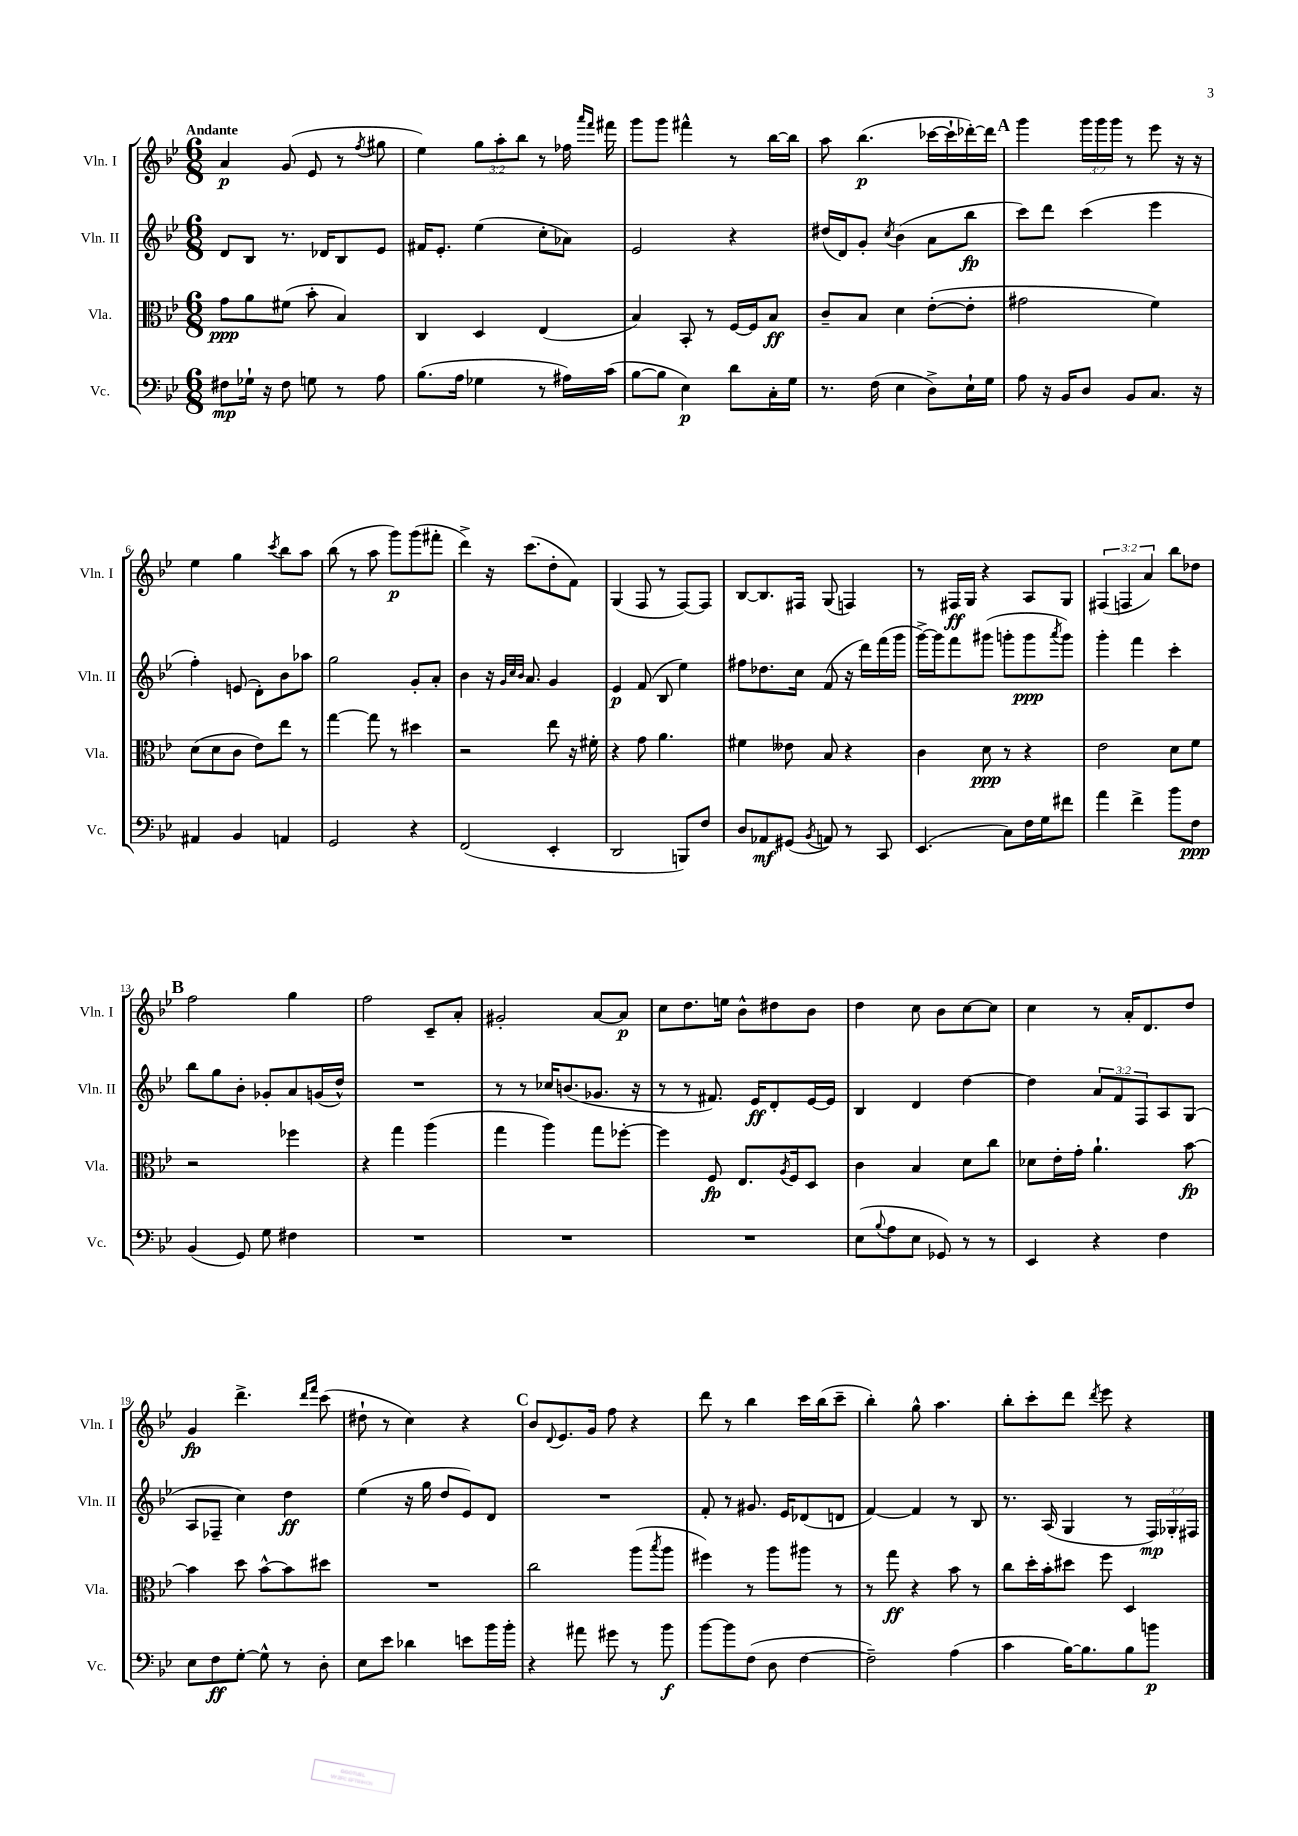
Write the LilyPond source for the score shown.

<<
\new StaffGroup <<
\new Staff = "s0" \with { instrumentName = "Vln. I" shortInstrumentName = "Vln. I" } {
    \clef treble \key bes \major \numericTimeSignature \time 6/8 \override Staff.TupletNumber.text = #tuplet-number::calc-fraction-text \tempo "Andante"
    a'4\p g'8( ees'8 r8 \acciaccatura { f''8 } gis''8 |
    ees''4) \tuplet 3/2 { g''8 a''8-. bes''8 } r8 fes''16 \grace { a'''16 f'''16 } fis'''16 |
    g'''8 g'''8 fis'''4-^ r8 bes''16~ bes''16 |
    a''8 bes''4.\p( ces'''16~ ces'''16-! des'''16~-.) des'''16 |
    \mark \markup { \bold "A" } g'''4 \tuplet 3/2 { g'''16 g'''16 g'''16 } r8 ees'''8 r16 r16 |
    ees''4 g''4 \acciaccatura { c'''8 } bes''8 a''8 |
    bes''8( r8 a''8 g'''8\p) g'''8( fis'''8-. |
    d'''4->) r16 c'''8.( d''8-. f'8) |
    g4( f8 r8 f8~) f8 |
    bes8~ bes8. fis16 g8( f4) |
    r8 fis16\ff g16 r4 a8 g8 |
    \tuplet 3/2 { fis4( f4 a'4) } bes''8 des''8 |
    \mark \markup { \bold "B" } f''2 g''4 |
    f''2 c'8-- a'8-. |
    gis'2-. a'8~ a'8\p |
    c''8 d''8. e''16 bes'8-^ dis''8 bes'8 |
    d''4 c''8 bes'8 c''8~ c''8 |
    c''4 r8 a'16-. d'8. d''8 |
    g'4\fp d'''4.-> \grace { d'''16 f'''16 } c'''8( |
    dis''8-! r8 c''4) r4 |
    \mark \markup { \bold "C" } bes'8 \appoggiatura { d'8 } ees'8. g'16 f''8 r4 |
    d'''8 r8 bes''4 c'''16 bes''16( c'''8-- |
    bes''4-.) g''8-^ a''4. |
    bes''8-. c'''8-. d'''8 \acciaccatura { d'''8 } ees'''8 r4 \bar "|." |
}
\new Staff = "s1" \with { instrumentName = "Vln. II" shortInstrumentName = "Vln. II" } {
    \clef treble \key bes \major \numericTimeSignature \time 6/8 \override Staff.TupletNumber.text = #tuplet-number::calc-fraction-text
    d'8 bes8 r8. des'16 bes8 ees'8 |
    fis'16 ees'8.-. ees''4( c''8-. aes'8) |
    ees'2 r4 |
    dis''16( d'16) g'8-. \acciaccatura { c''8 } bes'4( a'8 bes''8\fp |
    \mark \markup { \bold "A" } c'''8) d'''8 c'''4( ees'''4 |
    f''4-.) e'8( d'8-.) bes'8 aes''8 |
    g''2 g'8-. a'8-. |
    bes'4 r16 \grace { g'32 c''32 bes'32 } a'8. g'4 |
    ees'4\p f'8( bes8 ees''4) |
    fis''8 des''8. c''16 f'8( r16 d'''16) f'''16( g'''16 |
    g'''16~->) g'''16 f'''8 gis'''8( g'''8-. g'''8\ppp \acciaccatura { a'''8 } g'''8) |
    g'''4-. f'''4 c'''4-. |
    \mark \markup { \bold "B" } bes''8 g''8 bes'8-. ges'8-. a'8 g'16( d''16-^) |
    R2. |
    r8 r8 ces''16 b'8.( ges'8. r16 |
    r8 r8 fis'8.) ees'16\ff d'8-. ees'16~ ees'16 |
    bes4 d'4 d''4~ |
    d''4 \tuplet 3/2 { a'8 f'8 f8 } a8 g8( |
    a8 fes8-- c''4) d''4\ff |
    ees''4( r16 g''16 d''8 ees'8) d'8 |
    \mark \markup { \bold "C" } R2. |
    f'8-. r8 gis'8. ees'16 des'8( d'8 |
    f'4~) f'4 r8 bes8 |
    r8. a16( g4 r8 \tuplet 3/2 { f16\mp) ges16-. fis16 } \bar "|." |
}
\new Staff = "s2" \with { instrumentName = "Vla." shortInstrumentName = "Vla." } {
    \clef alto \key bes \major \numericTimeSignature \time 6/8
    g'8\ppp a'8 fis'8( bes'8-. bes4) |
    c4 d4 ees4( |
    bes4) bes,8-. r8 f16~ f16 bes8\ff |
    c'8-- bes8 d'4 ees'8~-.( ees'8-. |
    \mark \markup { \bold "A" } gis'2 f'4) |
    d'8( d'8 c'8 ees'8) ees''8 r8 |
    g''4~ g''8 r8 dis''4 |
    r2 ees''8 r16 fis'16-. |
    r4 g'8 a'4. |
    fis'4 eeses'8 bes8 r4 |
    c'4 d'8\ppp r8 r4 |
    ees'2 d'8 f'8 |
    \mark \markup { \bold "B" } r2 fes''4 |
    r4 g''4 a''4( |
    g''4 a''4) g''8 fes''8~-. |
    fes''4 f8\fp ees8. \acciaccatura { a8 } f16 d8 |
    c'4 bes4 d'8 c''8 |
    des'8 ees'16-. g'16-. a'4.-! bes'8~\fp |
    bes'4 d''8 bes'8~-^ bes'8 dis''8 |
    R2. |
    \mark \markup { \bold "C" } c''2 a''8( \acciaccatura { bes''8 } a''8 |
    fis''4) r8 a''8 ais''8 r8 |
    r8 g''8\ff r4 bes'8 r8 |
    c''8 d''16-. bes'16-. dis''8 f''8 d4 \bar "|." |
}
\new Staff = "s3" \with { instrumentName = "Vc." shortInstrumentName = "Vc." } {
    \clef bass \key bes \major \numericTimeSignature \time 6/8
    fis8\mp ges16-! r16 fis8 g8 r8 a8 |
    bes8.( a16 ges4 r8 ais16) c'16( |
    bes8~ bes8 ees4\p) d'8 c16-. g16 |
    r8. f16( ees4 d8->) ees16-! g16 |
    \mark \markup { \bold "A" } a8 r16 bes,16 d8 bes,8 c8. r16 |
    ais,4 bes,4 a,4 |
    g,2 r4 |
    f,2( ees,4-. |
    d,2 b,,8) f8 |
    d8 aes,8\mf gis,8( \acciaccatura { bes,8 } a,8) r8 c,8 |
    ees,4.( c8) f16 g16 fis'8 |
    a'4 f'4-> bes'8 f8\ppp |
    \mark \markup { \bold "B" } bes,4( g,8) g8 fis4 |
    R2. |
    R2. |
    R2. |
    ees8( \appoggiatura { bes8 } a8 ees8 ges,8) r8 r8 |
    ees,4 r4 f4 |
    ees8 f8\ff g8~-. g8-^ r8 d8-. |
    ees8 ees'8 des'4 e'8 bes'16 bes'16-. |
    \mark \markup { \bold "C" } r4 ais'8 gis'8 r8 bes'8\f |
    bes'8~ bes'8 f8( d8 f4~ |
    f2--) a4( |
    c'4 bes16~) bes8. bes8 b'8\p \bar "|." |
}
>>
>>
